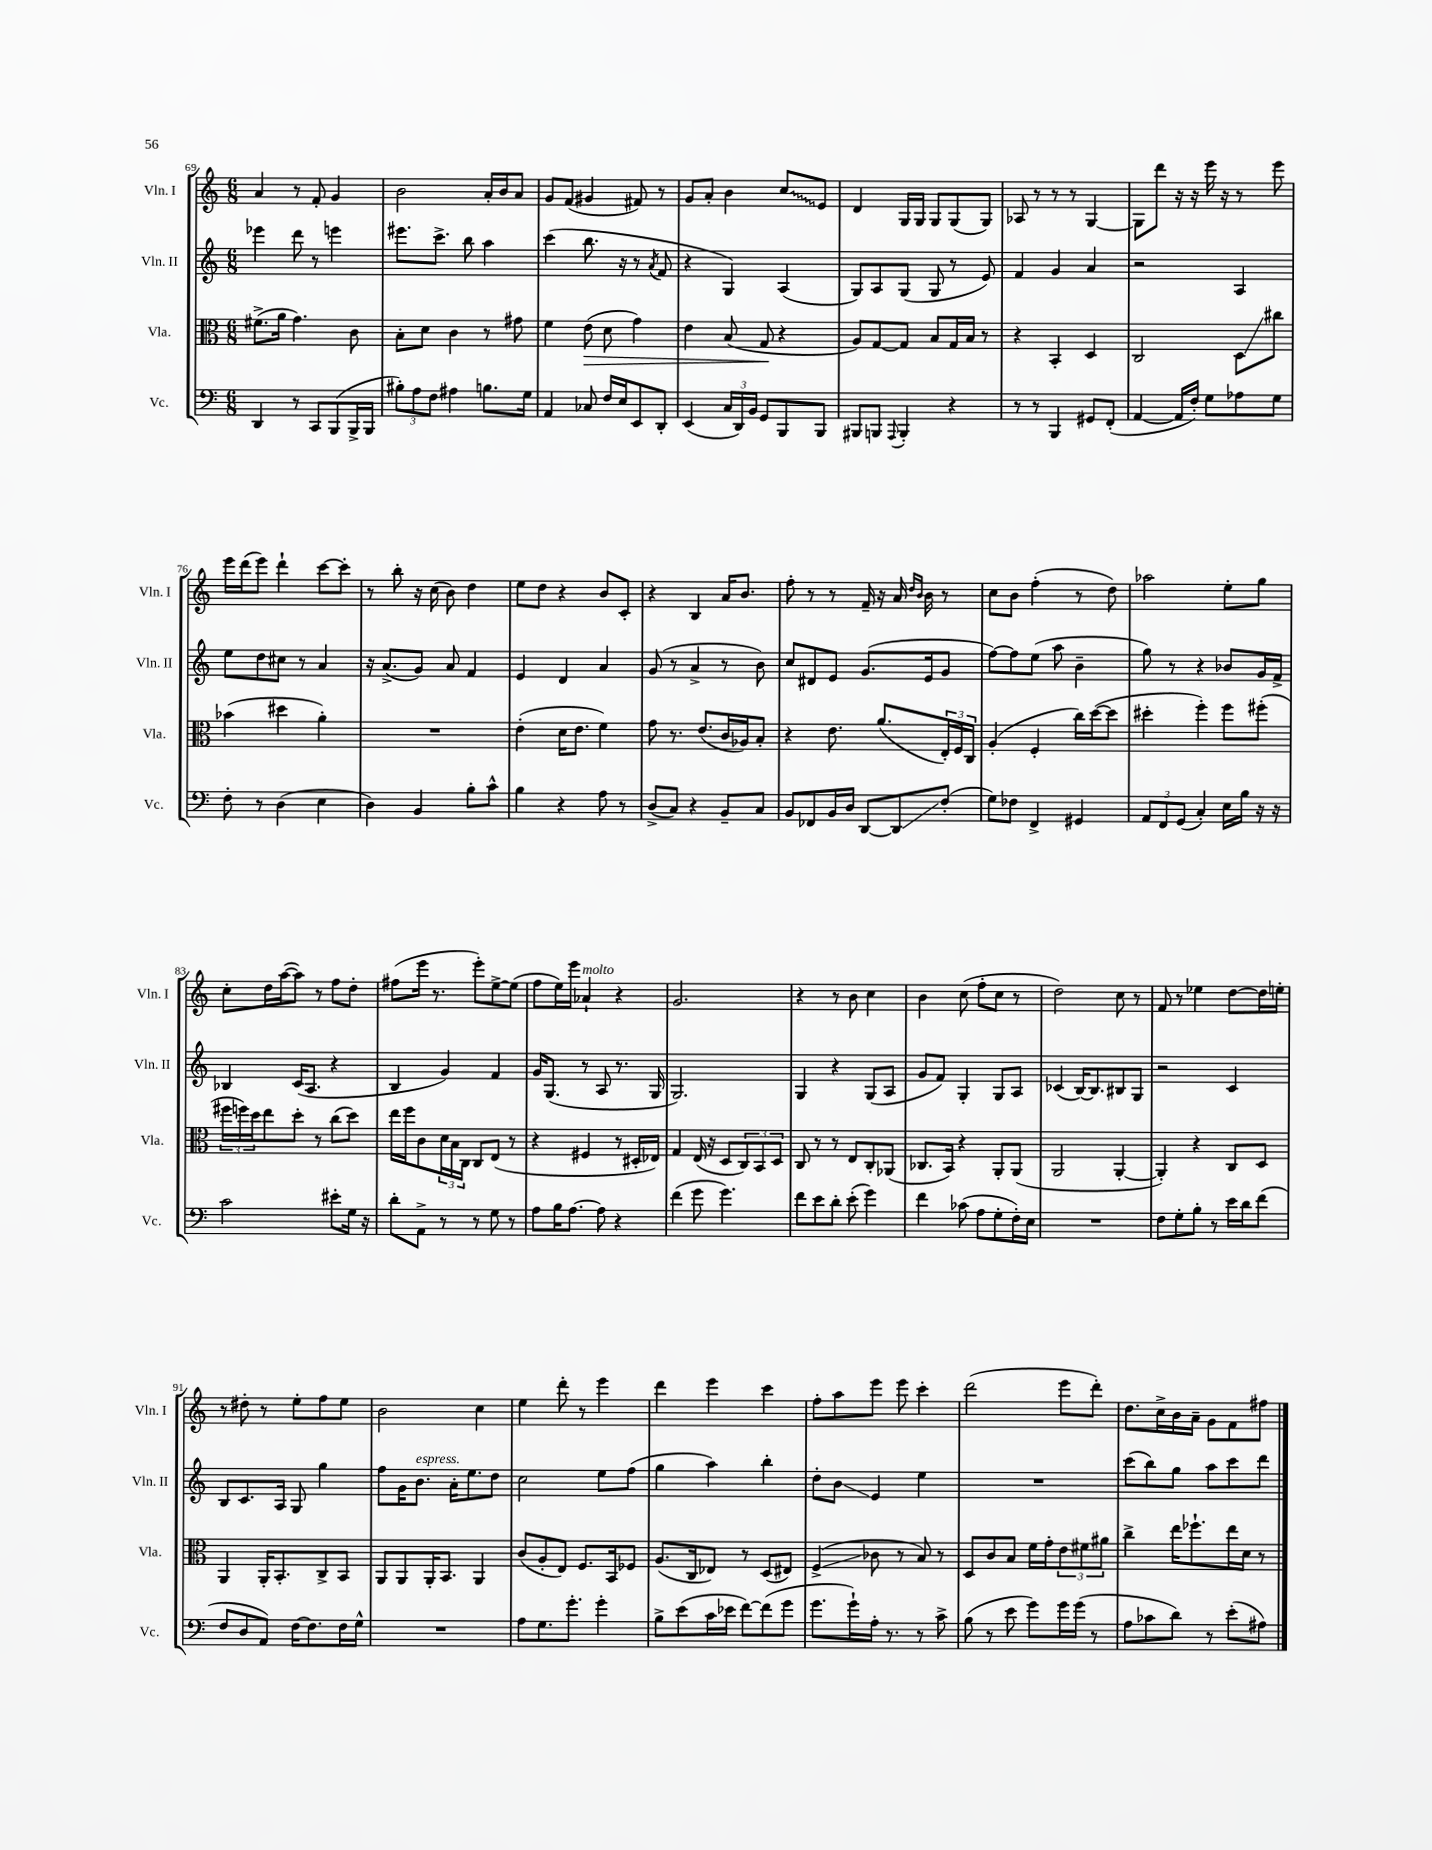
<<
\new StaffGroup <<
\new Staff = "s0" \with { instrumentName = "Vln. I" shortInstrumentName = "Vln. I" } {
    \clef treble \key c \major \numericTimeSignature \time 6/8
    a'4 r8 f'8-. g'4 |
    b'2 a'16-. b'16 a'8 |
    g'8 f'8( gis'4 fis'8) r8 |
    g'8 a'8-. b'4 \once \override Glissando.style = #'zigzag c''8\glissando e'8 |
    d'4 g16 g16 g8 g8( g8) |
    aes8 r8 r8 r8 g4~ |
    g8 d'''8 r16 r16 e'''16 r16 r8 e'''8 |
    e'''16 d'''16( e'''8) d'''4-! c'''8~ c'''8-. |
    r8 b''8-. r16 c''16( b'8) d''4 |
    e''8 d''8 r4 b'8 c'8-. |
    r4 b4 a'16 b'8. |
    f''8-. r8 r8 f'16-- r16 a'16 \grace { d''16 b'16 } b'16 r8 |
    c''8 b'8 f''4-.( r8 d''8) |
    aes''2 e''8-. g''8 |
    c''8-. d''16 a''16~( a''8) r8 f''8 d''8-. |
    fis''8( e'''16 r8. e'''8-.) e''8~-> e''8( |
    f''8 e''16) e'''16 aes'4-!^\markup { \italic "molto" } r4 |
    g'2. |
    r4 r8 b'8 c''4 |
    b'4 c''8( f''8-. c''8 r8 |
    d''2) c''8 r8 |
    f'8 r8 ees''4 d''8~ d''16 e''16-. |
    r8 dis''8-. r8 e''8-. f''8 e''8 |
    b'2 c''4 |
    e''4 d'''8-. r8 e'''4 |
    d'''4 e'''4 c'''4 |
    f''8-. a''8 e'''8 e'''8 c'''4-. |
    d'''2( e'''8 d'''8-.) |
    d''8. c''16-> b'16 a'16-- g'8 f'8 fis''8 \bar "|." |
}
\new Staff = "s1" \with { instrumentName = "Vln. II" shortInstrumentName = "Vln. II" } {
    \clef treble \key c \major \numericTimeSignature \time 6/8
    ees'''4 d'''8 r8 e'''4 |
    eis'''8. c'''8.-> b''8 a''4 |
    c'''4( b''8. r16 r8 \acciaccatura { a'8 } f'8 |
    r4 g4) a4( |
    g8) a8 g8( g8 r8 e'8) |
    f'4 g'4 a'4 |
    r2 a4 |
    e''8 d''8 cis''8 r8 a'4 |
    r16 a'8.->( g'8) a'8 f'4 |
    e'4 d'4 a'4 |
    g'8( r8 a'4-> r8 b'8) |
    c''8 dis'8 e'8 g'8.( e'16 g'8 |
    f''8~) f''8 e''8( a''8 b'4-- |
    g''8) r8 r4 bes'8 g'16 f'16-> |
    bes4 c'16( a8. r4 |
    b4 g'4) f'4 |
    g'16 g8.( r8 a8 r8. g16 |
    g2.) |
    g4 r4 g8( a8 |
    g'8 f'8) g4-. g8 a8 |
    ces'4( b16~) b8. bis8 g8 |
    r2 c'4 |
    b8 c'8. a16 g8 g''4 |
    f''8 g'16 b'8.^\markup { \italic "espress." } a'16-. e''8. d''8 |
    c''2 e''8 f''8( |
    g''4 a''4) b''4-. |
    d''8-. b'8\glissando e'4 e''4 |
    R2. |
    c'''8( b''8) g''8 a''8 c'''8 d'''8 \bar "|." |
}
\new Staff = "s2" \with { instrumentName = "Vla." shortInstrumentName = "Vla." } {
    \clef alto \key c \major \numericTimeSignature \time 6/8
    fis'8.->( a'16 g'4.) c'8 |
    b8-. d'8 c'4 r8 gis'8 |
    f'4 e'8\>( d'8 g'4) |
    e'4 b8( g8\! r4 |
    a8) g8~ g8 b8 g16 b16 r8 |
    r4 b,4-. d4 |
    c2 d8\glissando cis''8 |
    bes'4( dis''4 a'4-.) |
    R2. |
    e'4-.( d'16 e'8. f'4) |
    g'8 r8. e'8.( c'16 aes16) b8-. |
    r4 e'8. a'8.( \tuplet 3/2 { e16-.) f16 c16 } |
    a4-.( f4-. c''16) d''16~( d''8 |
    dis''4-. f''4-.) f''8 fis''8-.( |
    \tuplet 3/2 { fis''16 f''16) d''16 } e''8 d''8-. r8 c''8( d''8) |
    e''16 f''16 c'8 \tuplet 3/2 { d'16 b16 c16 } c8 e8( r8 |
    r4 fis4 r8 dis16-. ees16) |
    g4 e16( r16 d8 \tuplet 3/2 { c8) b,8 d8 } |
    c8 r8 r8 e8 c8-. aes,8( |
    ces8. b,16) r4 a,8-. a,8( |
    a,2 a,4~-. |
    a,4-.) r4 c8 d8 |
    a,4 a,16-. b,8.-. c8-> b,8 |
    a,8 a,8 a,16-. b,8. a,4 |
    c'8( a8-. e8) f8. b,16 fes8 |
    a8.( c16 ees8) r8 d8( eis8) |
    f4->\glissando( ces'8 r8 b8) r8 |
    d8 c'8 b8 f'16 g'16-. \tuplet 3/2 { e'8 fis'8 ais'8 } |
    c''4-> e''16 fes''8.-! e''16 d'16 r8 \bar "|." |
}
\new Staff = "s3" \with { instrumentName = "Vc." shortInstrumentName = "Vc." } {
    \clef bass \key c \major \numericTimeSignature \time 6/8
    d,4 r8 c,8 b,,8( b,,16-> b,,16 |
    \tuplet 3/2 { bis8-.) a8 f8 } ais4 b8. g16 |
    a,4 ces8 f16 e16 e,8 d,8-. |
    e,4( \tuplet 3/2 { c16 d,16) b,16 } g,8 b,,8 b,,8 |
    bis,,8 b,,8 \appoggiatura { a,,8 } b,,4-. r4 |
    r8 r8 b,,4 gis,8 f,8-.( |
    a,4~ a,16 f16-.) g8 aes8 g8 |
    f8-. r8 d4( e4 |
    d4) b,4 b8-. c'8-^ |
    b4 r4 a8 r8 |
    d8->( c8) r4 b,8-- c8 |
    b,8 fes,8 b,16 d16 d,8~ d,8\glissando f8-.( |
    g8) fes8 f,4-> gis,4 |
    \tuplet 3/2 { a,8 f,8 g,8( } c4-.) e16 b16 r16 r16 |
    c'2 eis'8-. g16 r16 |
    d'8-. a,8-> r8 r8 g8 r8 |
    a8 b16 a8.~ a8 r4 |
    f'4( g'8 g'4.) |
    f'8 e'8 d'8-. e'8-.( g'4) |
    f'4 ces'8( a8 g8-. f16-.) e16 |
    R2. |
    f8 g8-. b8-. r8 e'16 d'16 f'8( |
    f8 d8 a,8) f16~ f8. f16 g16-^ |
    R2. |
    a8 g8. g'8.-. g'4-. |
    b8-> e'8( c'16 ees'16 f'8~) f'8( g'8 |
    g'8. g'16-!) a16-. r8. r8 c'8-> |
    b8( r8 e'8 g'8) g'16 g'16( r8 |
    a8 ces'8 d'8) r8 e'8-.( ais8) \bar "|." |
}
>>
>>
\layout { \context { \Score currentBarNumber = #69 } }
